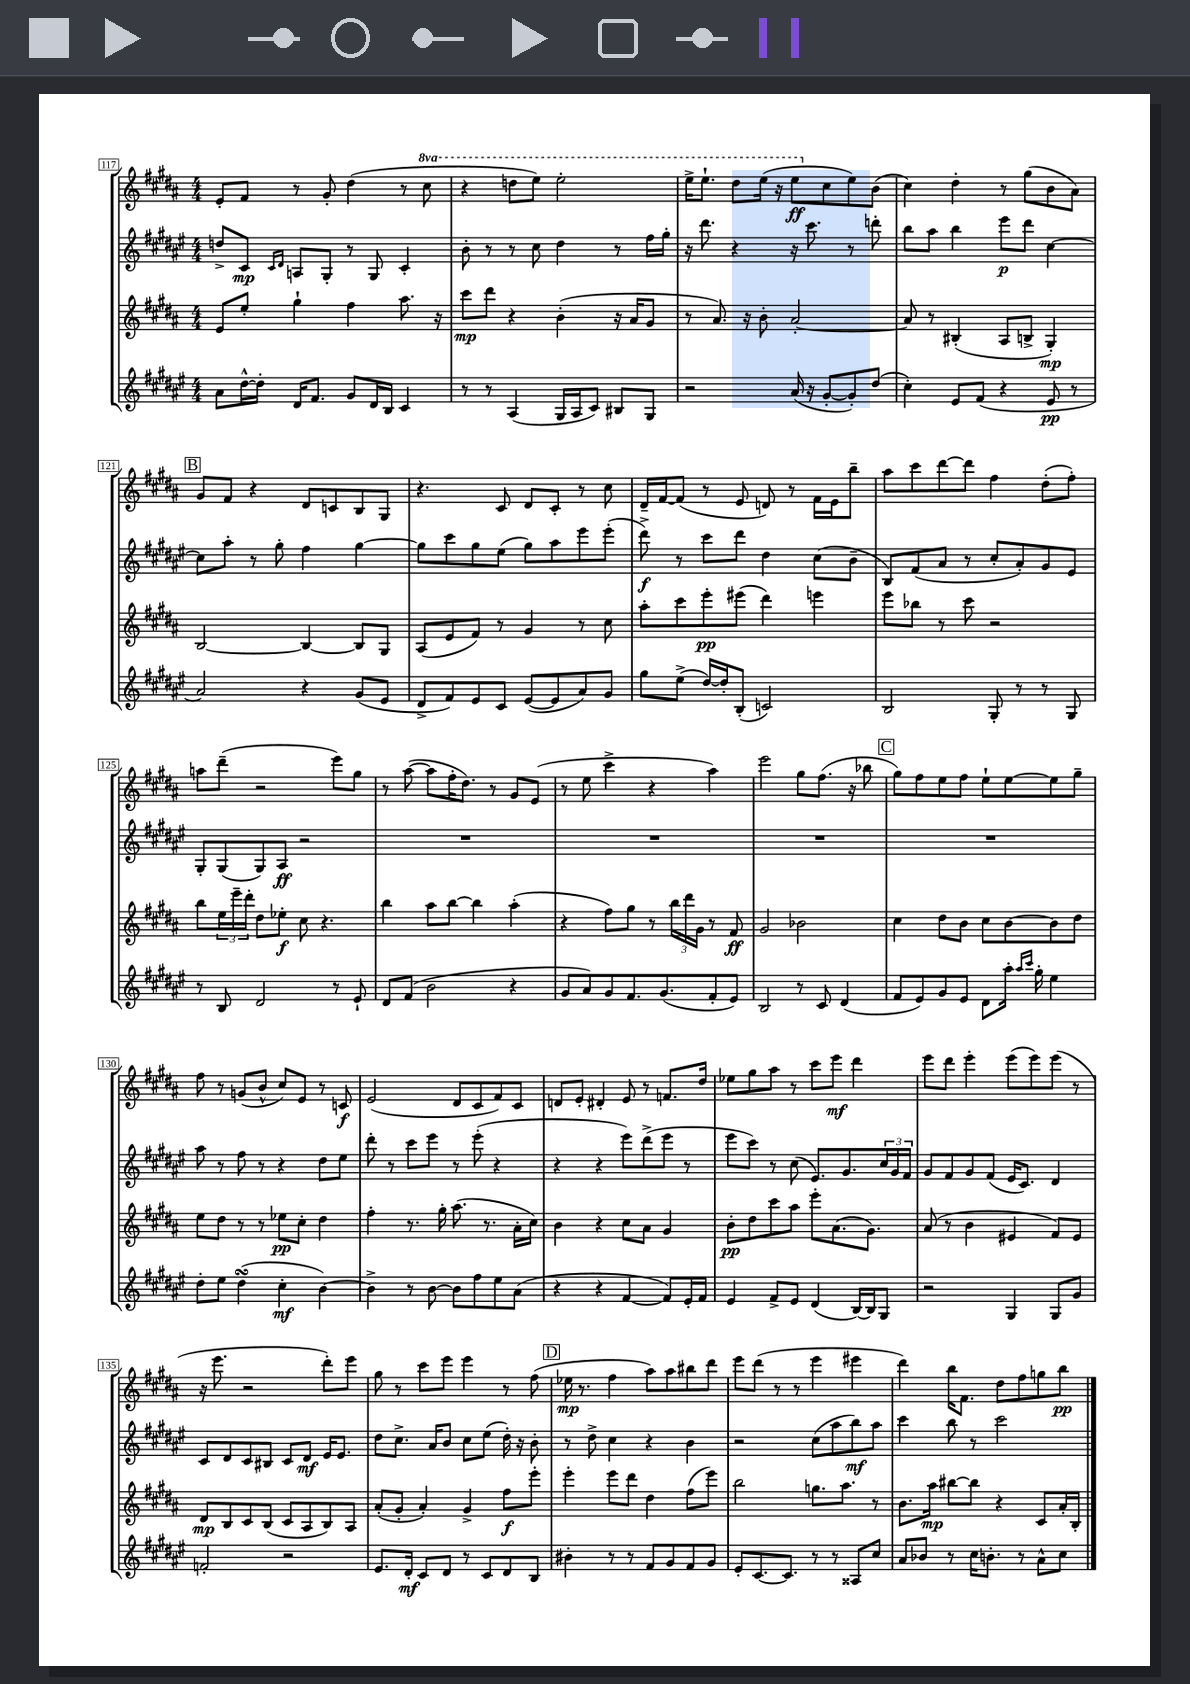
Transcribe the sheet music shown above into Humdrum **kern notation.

**kern	**kern	**kern	**kern
*staff4	*staff3	*staff2	*staff1
*clefG2	*clefG2	*clefG2	*clefG2
*k[f#c#g#d#a#e#]	*k[f#c#g#d#a#]	*k[f#c#g#d#a#e#]	*k[f#c#g#d#a#]
*M4/4	*M4/4	*M4/4	*M4/4
8a#\L	8e/L	8dd^/L	8e'/L
[16dd#^^\L	8ee'/J	8c#/J	8f#/J
16dd#'\]JJ	.	.	.
.	.	16qqc#/LL	.
.	.	16qqd#/JJ	.
16d#/LK	4gg#`\	8A/L	8r
8.f#/J	.	.	.
.	.	8G#'/J	8g#'/
8g#/L	4ff#\	8r	(4dd#\
16d#/L	.	8G#/	.
16B/JJ	.	.	.
4c#/	8.aa#\	4c#'/	8r
.	.	.	8ccc#\
.	16r	.	.
=	=	=	=
8r	8ccc#\L	8b'\	4r
8r	8ddd#\J	8r	.
(4A#/	4r	8r	8ddd\L
.	.	8cc#\	8eee\J)
16G#/LL	(4b'\	4dd#\	2eee'\
16A#/J	.	.	.
8c#/J)	.	.	.
8B#/L	16r	8r	.
.	16a#/LK	.	.
8G#/J	8g#/J	16ff#\LL	.
.	.	16gg#'\JJ	.
=	=	=	=
2r	8r	16r	16eee^\LK
.	.	8.ddd#\	8.eee`\J
.	8.a#/)	.	.
.	.	4r	8ddd#\L
.	16r	.	.
.	8b'\	.	(16eee\Jk
.	.	.	16r
(16a#/	[2a#'/	16r	8eee\L
16r	.	8.ccc#\	.
[8g#'/L	.	.	8cc#\
8g#'/])	.	8r	8ee\)
(8dd#/J	.	8ddd'\	(8b\J
=	=	=	=
4cc#'\)	8a#/]	8bb\L	4cc#\)
.	8r	8aa#\J	.
8e#/L	(4B#'/	4bb\	4dd#'\
(8f#/J	.	.	.
4r	8A#/L	8eee#\L	8r
.	8B^/J	8ddd#\J	(8gg#\L
8e#/	4G#'/)	[4cc#\	8b\
8r	.	.	8a#\J)
=	=	=	=
2a#/)	[2B/	8cc#\]L	8g#/L
.	.	8aa#'\J	8f#/J
.	.	8r	4r
.	.	8gg#'\	.
4r	4B/_	4ff#\	8d#/L
.	.	.	8c/
(8g#/L	8B/]L	[4gg#\	8B/
8e#/J	8G#/J	.	8G#/J
=	=	=	=
8d#^/L	(8A#/L	8gg#\]L	4.r
8f#/)	8e/	8ccc#\	.
8e#/	8f#/J)	8gg#\	.
8c#/J	8r	(8ee#\J	8c#/
([8e#/L	4g#/	8gg#\L)	8d#/L
8e#/]	.	8aa#\	8c#'/J
8a#/)	8r	8eee#\	8r
8g#/J	8cc#\	(8eee#'\J	8cc#\
=	=	=	=
8gg#\L	8aa#'\L	8ddd#^\)	16d#~/LL
.	.	.	[16f#/J
(8ee#^\J	8ccc#\	8r	(8f#/]J
[16dd#/LL)	8eee'\	8ccc#\L	8r
16dd#'/]J	.	.	.
(8B'/J	(8eee#\J	8ddd#\J	8e/
2c/)	4ddd#\)	4dd#\	8d/)
.	.	.	8r
.	4eee\	(8cc#\L	16f#\LL
.	.	.	16e\J
.	.	8b~\J	8bb~\J
=	=	=	=
2B/	8eee\L	8B/L)	8aa#\L
.	8bb-\J	(8f#/	8ccc#\
.	8r	8a#/J	[8ddd#\
.	8ccc#\	8r	8ddd#\]J
8G#'/	2r	8cc#'/L	4ff#\
8r	.	8a#'/)	.
8r	.	8g#/	(8dd#'\L
8G#/	.	8e#/J	8ff#'\J)
=	=	=	=
8r	8bb\L	8G#'/L	8aa\L
8B/	24ee\L	(8G#/	(8ddd#~\J
.	24eee~\	.	.
.	24ddd#'\JJ	.	.
2d#/	8dd#\L	8G#/)	2r
.	8ee-'\J	8A#/J	.
.	8cc#\	2r	.
.	4.r	.	.
8r	.	.	8eee\L)
8e#`/	.	.	8gg#\J
=	=	=	=
8d#/L	4bb\	1r	8r
(8f#/J	.	.	([8aa#\
2b\	8aa#\L	.	8aa#\]L
.	[8bb\J	.	16ff#'\K
.	.	.	8.dd#\J)
.	4bb\]	.	.
.	.	.	8r
4r	(4aa#'\	.	8g#/L
.	.	.	(8e/J
=	=	=	=
8g#/L	4r	1r	8r
8a#/)	.	.	8ee\
8g#/	8ff#\L)	.	4ccc#^\
8.f#/	8gg#\J	.	.
.	8r	.	4r
(8.g#/	.	.	.
.	24bb\LL	.	.
.	24ddd#\	.	.
.	24g#\JJ	.	.
8f#'/	8r	.	4aa#\)
8e#/J)	8f#/	.	.
=	=	=	=
2B/	2g#/	1r	2eee\
8r	2b-\	.	8gg#\L
8c#/	.	.	(8.ff#\J
(4d#/	.	.	.
.	.	.	16r
.	.	.	8bb-\
=	=	=	=
8f#/L	4cc#\	1r	8gg#\L)
8e#/)	.	.	8ff#\
8g#/	8dd#\L	.	8ee\
8e#/J	8b\J	.	8ff#\J
8d#\L	8cc#\L	.	8ee`\L
16aa#'\Jk	[8b\	.	[8ee\
16qqaa#/LL	.	.	.
16qqccc#/JJ	.	.	.
16gg#'\	.	.	.
4ee#\	8b\]	.	8ee\]
.	8dd#\J	.	8gg#~\J
=	=	=	=
8dd#'\L	8ee\L	8aa#\	8ff#\
8ee#\J	8dd#\J	8r	8r
(4dd#\	8r	8ff#\	(8g/L
.	8r	8r	8b^^/J
4cc#'\	8ee-\L	4r	8cc#/L)
.	8cc#'\J	.	8e/J
[4b\)	4dd#\	8dd#\L	8r
.	.	8ee#\J	8c/
=	=	=	=
4b^\]	4ff#'\	8ddd#'\	(2e/
.	.	8r	.
8r	8.r	8ccc#\L	.
[8b\	.	8eee#\J	.
.	16gg#'\	.	.
8b\]L	(8.aa#\	8r	8d#/L
8ff#\	.	(8eee#'\	8c#/
.	8.r	.	.
8ee#\	.	4r	8f#/)
(8a#\J	16a#'\LL	.	8c#/J
.	16cc#\JJ)	.	.
=	=	=	=
4r	4b\	4r	8d/L
.	.	.	8e'/J
4r	4r	4r	4d#'/
[4f#/	8cc#\L	8eee#\L)	8e/
.	8a#\J	(8ddd#^\	8r
8f#/]L)	4g#/	8eee#\J	8.f/L
16e#'/L	.	8r	.
16f#/JJ	.	.	16dd#/Jk
=	=	=	=
4e#/	8b'\L	8eee#\L	8ee-\L
.	8dd#\	8ccc#\J)	8gg#\
8f#^/L	8ccc#\	8r	8aa#\J
8e#/J	8aa#\J	(8cc#\	8r
(4d#/	8eee'\L	8.e#/L)	8ccc#\L
.	(8.a#\	.	8eee\J
.	.	8.g#/	.
[16B/LL)	.	.	4ddd#\
16B/]J	8.g#\J)	.	.
8G#/J	.	24cc#/L	.
.	.	24g#/	.
.	.	24f#/JJ	.
=	=	=	=
2r	(8a#/	8g#/L	8eee\L
.	8r	8f#/	8ddd#\J
.	4b\	8g#/	4eee'\
.	.	(8f#/J	.
4G#/	4e#/	16e#/LK	(8eee\L
.	.	8.c#/J)	.
.	.	.	8eee\)
8G#/L	8f#/L)	4d#/	(8eee\J
8g#/J	8e#/J	.	8r
=	=	=	=
2f'/	8d#/L	8c#/L	16r
.	.	.	8.eee\
.	8B/	8d#/	.
.	8c#/	8c#/	2r
.	(8B/J	8B#/J	.
2r	8c#/L	8c#/L	.
.	8A#/	8d#/J	.
.	8B/)	16e#/LK	8ddd#'\L)
.	.	8.e#/J	.
.	8A#/J	.	8eee\J
=	=	=	=
8.e#/L	(8a#'/L	8dd#\L	8gg#\
.	8g#'/J	8.cc#^\J	8r
16d#'/Jk	.	.	.
8c#/L	4a#'/)	.	8ccc#\L
.	.	16a#/LK	.
8d#/J	.	8b/J	8eee\J
8r	4g#^/	8cc#\L	4eee\
8c#/L	.	(8ee#\J	.
8d#/	8ff#\L	16dd#'\)	8r
.	.	16r	.
8B/J	8eee'\J	8b'\	(8ff#\
=	=	=	=
4b#'\	4eee'\	8r	16ee-\
.	.	.	8.r
.	.	8dd#^\	.
8r	8eee\L	4cc#\	4ff#\
8r	8ddd#\J	.	.
8f#/L	4dd#\	4r	8aa#\L)
8g#/	.	.	8aa#\
8f#/	(8ff#\L	4b\	8bb#\
8g#/J	8eee\J)	.	8ddd#\J
=	=	=	=
8e#'/L	2bb\	2r	8eee\L
[8.c#/	.	.	(8ddd#\J
.	.	.	8r
8.c#/]J	.	.	.
.	.	.	8r
8r	8.gg\L	(8cc#\L	4eee\
8r	.	8aa#\	.
.	8.aa#\J	.	.
8A##/L	.	8bb\)	4eee#\
8cc#/J	8r	8aa#\J	.
=	=	=	=
8a#/L	8.b\L	4ccc#\	4ddd#\)
8b-/J	.	.	.
.	16aa#\Jk	.	.
8r	[8bb#\L	8bb\	16bb\LK
.	.	.	8.f#\J
16cc#\LK	8bb#\]J	8r	.
8.b'\J	.	.	.
.	4r	2ccc#\	8dd#\L
8r	.	.	8ff#\
8a#^^\L	8c#/L	.	8gg\
8cc#\J	16a#'/L	.	8bb\J
.	16B'/JJ	.	.
==	==	==	==
*-	*-	*-	*-
